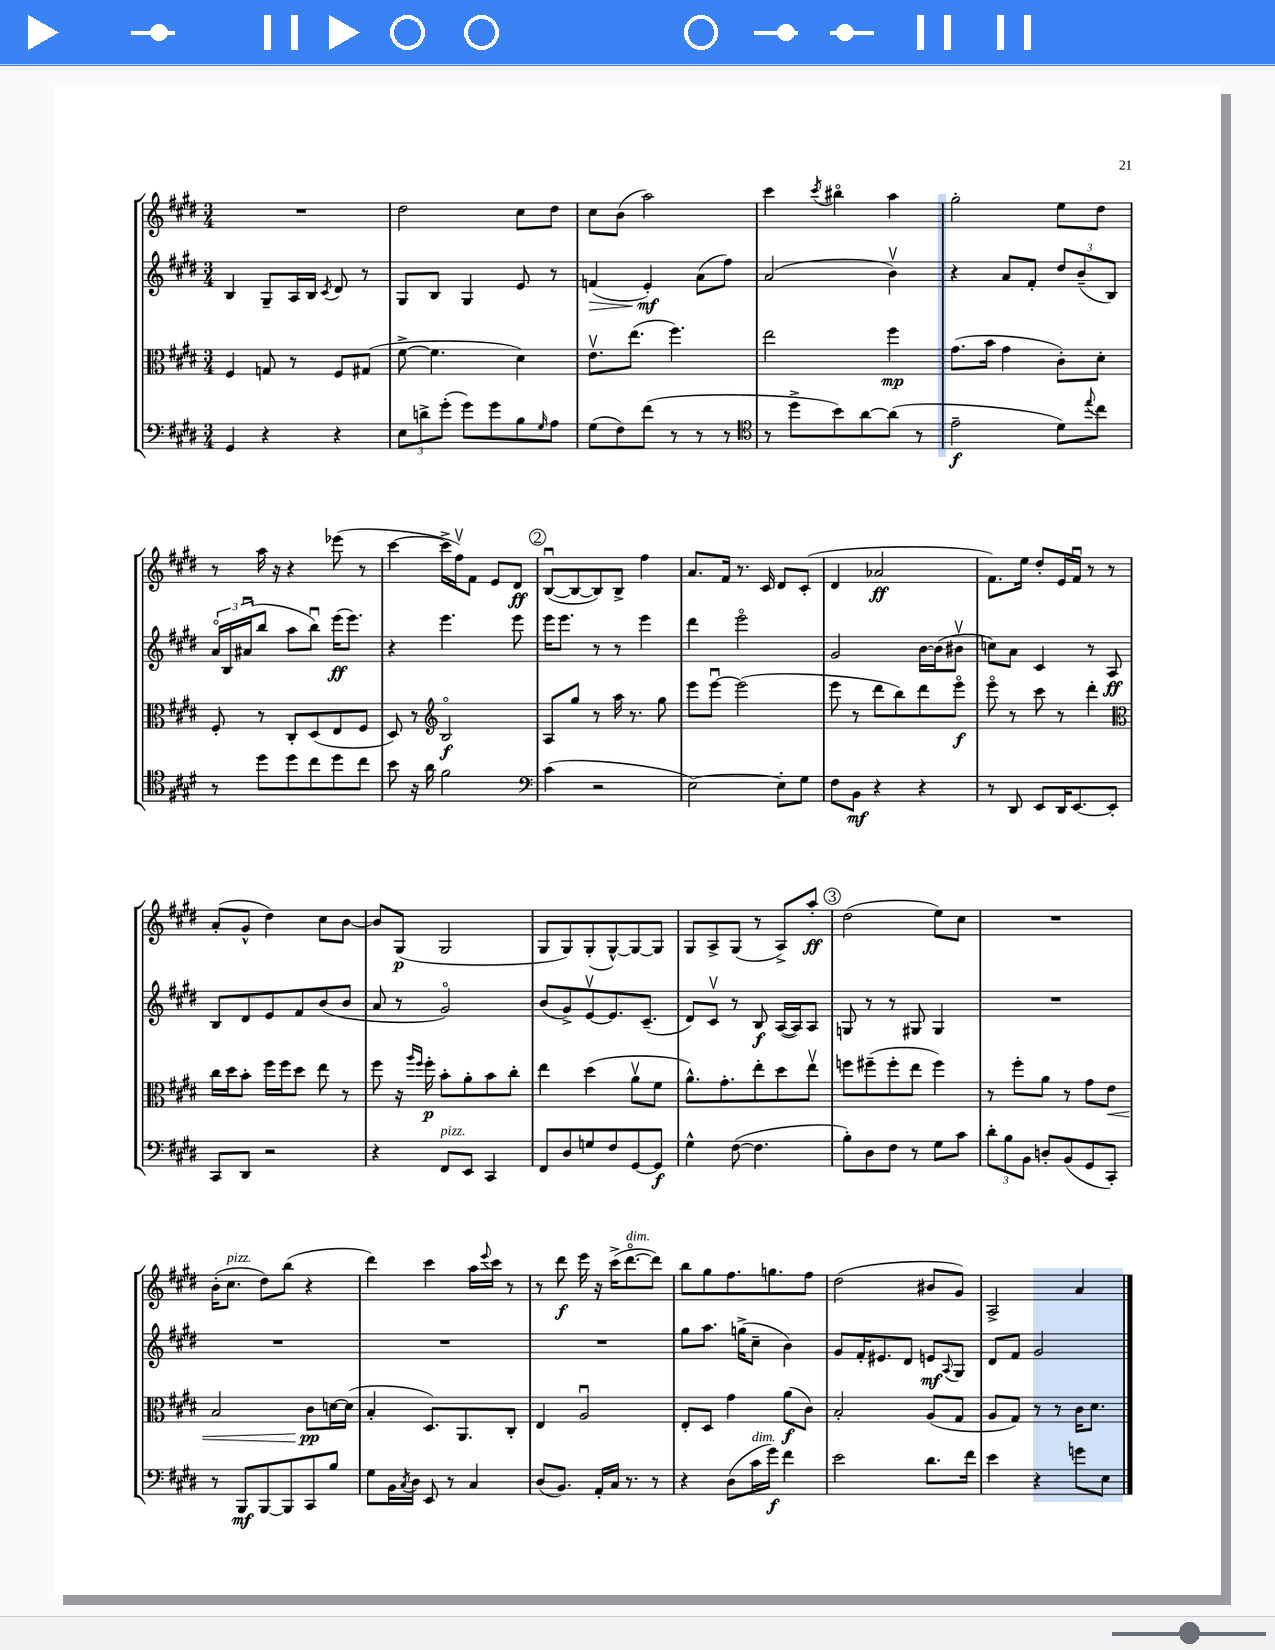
<<
\new StaffGroup <<
\new Staff = "s0" {
    \clef treble \key e \major \numericTimeSignature \time 3/4
    R2. |
    dis''2 cis''8 dis''8 |
    cis''8 b'8( a''2) |
    cis'''4 \acciaccatura { cis'''8 } bis''4\flageolet a''4 |
    gis''2-. e''8 dis''8 |
    r8 a''16 r16 r4 ees'''8( r8 |
    cis'''4~ cis'''16-> fis''16\upbow) fis'8 e'8 dis'8\ff |
    \mark \markup { \circle "2" } b8~\downbow( b8~ b8) b8-> fis''4 |
    a'8. fis'16 r8. cis'16 dis'8 cis'8-.( |
    dis'4 aes'2\ff |
    fis'8.) e''16 dis''8-. e'16 fis'16\downbow r8 r8 |
    a'8-.( gis'8-^ dis''4) cis''8 b'8~ |
    b'8 gis8\p( gis2 |
    gis8 gis8) gis8-.( gis8~-^) gis8~ gis8 |
    gis8 a8-> gis8( r8 a8->) a''8-.\ff |
    \mark \markup { \circle "3" } dis''2( e''8) cis''8 |
    R2. |
    b'16-.( cis''8.^\markup { \italic "pizz." } dis''8) b''8( r4 |
    dis'''4) cis'''4 a''16 \appoggiatura { e'''8 } cis'''16 r8 |
    r8 dis'''8\f e'''16 r16 cis'''16->( dis'''8.~\flageolet^\markup { \italic "dim." } dis'''8) |
    b''8 gis''8 fis''8. g''8. fis''8 |
    dis''2( bis'8 gis'8) |
    a2-> a'4 \bar "|." |
}
\new Staff = "s1" {
    \clef treble \key e \major \numericTimeSignature \time 3/4
    b4 gis8-- a16 b16 \acciaccatura { cis'8 } dis'8 r8 |
    gis8 b8 gis4 e'8 r8 |
    f'4\>( e'4-.\mf\!) a'8( fis''8) |
    a'2( b'4\upbow) |
    r4 a'8 fis'8-. \tuplet 3/2 { dis''8 b'8--( b8) } |
    \tuplet 3/2 { a'16\flageolet b16 ais'16\downbow( } b''8 a''8 b''8\downbow) e'''16\ff( e'''8.) |
    r4 e'''4. e'''8 |
    \mark \markup { \circle "2" } e'''16 e'''8. r8 r8 e'''4 |
    dis'''4 e'''2\flageolet |
    gis'2 b'16~ b'16( bis'8\upbow |
    c''8) a'8 cis'4 r8 a8\ff |
    b8 dis'8 e'8 fis'8 b'8( b'8 |
    a'8 r8 gis'2\flageolet) |
    b'8( gis'8->) e'8~\upbow e'8. cis'8.--( |
    dis'8) cis'8\upbow r8 b8\f a16~( a16) a8 |
    \mark \markup { \circle "3" } g8 r8 r8 gis8 gis4 |
    R2. |
    R2. |
    R2. |
    R2. |
    gis''8 a''8. g''16->( cis''8-- b'4) |
    gis'8 fis'16-. eis'8. dis'8 e'8\mf \appoggiatura { a8 } gis8 |
    dis'8 fis'8 gis'2 \bar "|." |
}
\new Staff = "s2" {
    \clef alto \key e \major \numericTimeSignature \time 3/4
    fis4 g8 r8 fis8 gis8( |
    fis'8~-> fis'4. dis'4) |
    e'8.\upbow e''8.( fis''4.) |
    e''2 fis''4\mp |
    gis'8.( b'16 gis'4 cis'8-.) dis'8-. |
    fis8-. r8 cis8-. dis8( e8 fis8 |
    dis8) r8 \clef treble b2\flageolet\f |
    \mark \markup { \circle "2" } a8 gis''8 r8 a''16 r8. gis''8 |
    e'''8 e'''8~\downbow e'''2( |
    e'''8 r8 dis'''8 b''8) dis'''8 e'''8\flageolet\f |
    e'''8\flageolet r8 cis'''8 r8 dis'''4-. |
    \clef alto cis''16 dis''16 b'8-. fis''16 fis''16 dis''8 e''8 r8 |
    fis''8 r16 \grace { a''16 fis''16 } fis''16-.\p b'8-. a'8-. b'8 cis''8-. |
    e''4 dis''4( a'8\upbow fis'8 |
    a'8.-^) gis'8.-. e''8-. dis''8 e''8\upbow |
    \mark \markup { \circle "3" } f''8 fis''8--( fis''8-. e''8 fis''4) |
    r8 fis''8-. a'8 r8 gis'8 e'8\< |
    b2 cis'8\pp\! d'16~ d'16( |
    b4-. dis8.) a,8. cis8-. |
    e4 a2\downbow |
    e8-. dis8 gis'4 a'8\f( cis'8) |
    b2-. a8( gis8 |
    a8 gis8) r8 r8 cis'16 dis'8. \bar "|." |
}
\new Staff = "s3" {
    \clef bass \key e \major \numericTimeSignature \time 3/4
    gis,4 r4 r4 |
    \tuplet 3/2 { e8 d'8-> gis'8-.( } gis'8) gis'8 b8 \grace { gis16 } a8 |
    gis8( fis8) fis'8( r8 r8 r8 |
    \clef tenor r8 dis''8-> b'8) a'8~ a'8( r8 |
    e'2--\f dis'8) \appoggiatura { e''8 } cis''8 |
    r8 dis''8 dis''8 cis''8 dis''8 cis''8 |
    b'8 r16 a'16 fis'2 |
    \mark \markup { \circle "2" } \clef bass cis'4( r2 |
    e2~) e8-. gis8 |
    fis8 b,8\mf r4 r4 |
    r8 dis,8 e,8 dis,16 e,8.~ e,8-. |
    cis,8 dis,8 r2 |
    r4 fis,8^\markup { \italic "pizz." } e,8 cis,4 |
    fis,8 dis8 g8 fis8 gis,8~ gis,8\f |
    gis4-^ fis8~( fis4. |
    \mark \markup { \circle "3" } b8-.) dis8 fis8 r8 gis8 cis'8 |
    \tuplet 3/2 { dis'8-. b8 b,8 } d8-. b,8( gis,8 cis,8-.) |
    r8 b,,8\mf b,,8~ b,,8 cis,8 b8 |
    gis8 b,16 \acciaccatura { cis8 } dis16 e,8 r8 cis4 |
    dis8( b,8.) a,16-. cis16 r8. r8 |
    r4 dis8( cis'16^\markup { \italic "dim." } gis'16\f) fis'4 |
    e'2 dis'8. fis'16 |
    e'4 r4 g'8 e8 \bar "|." |
}
>>
>>
\layout { \context { \Score \remove "Bar_number_engraver" } }
